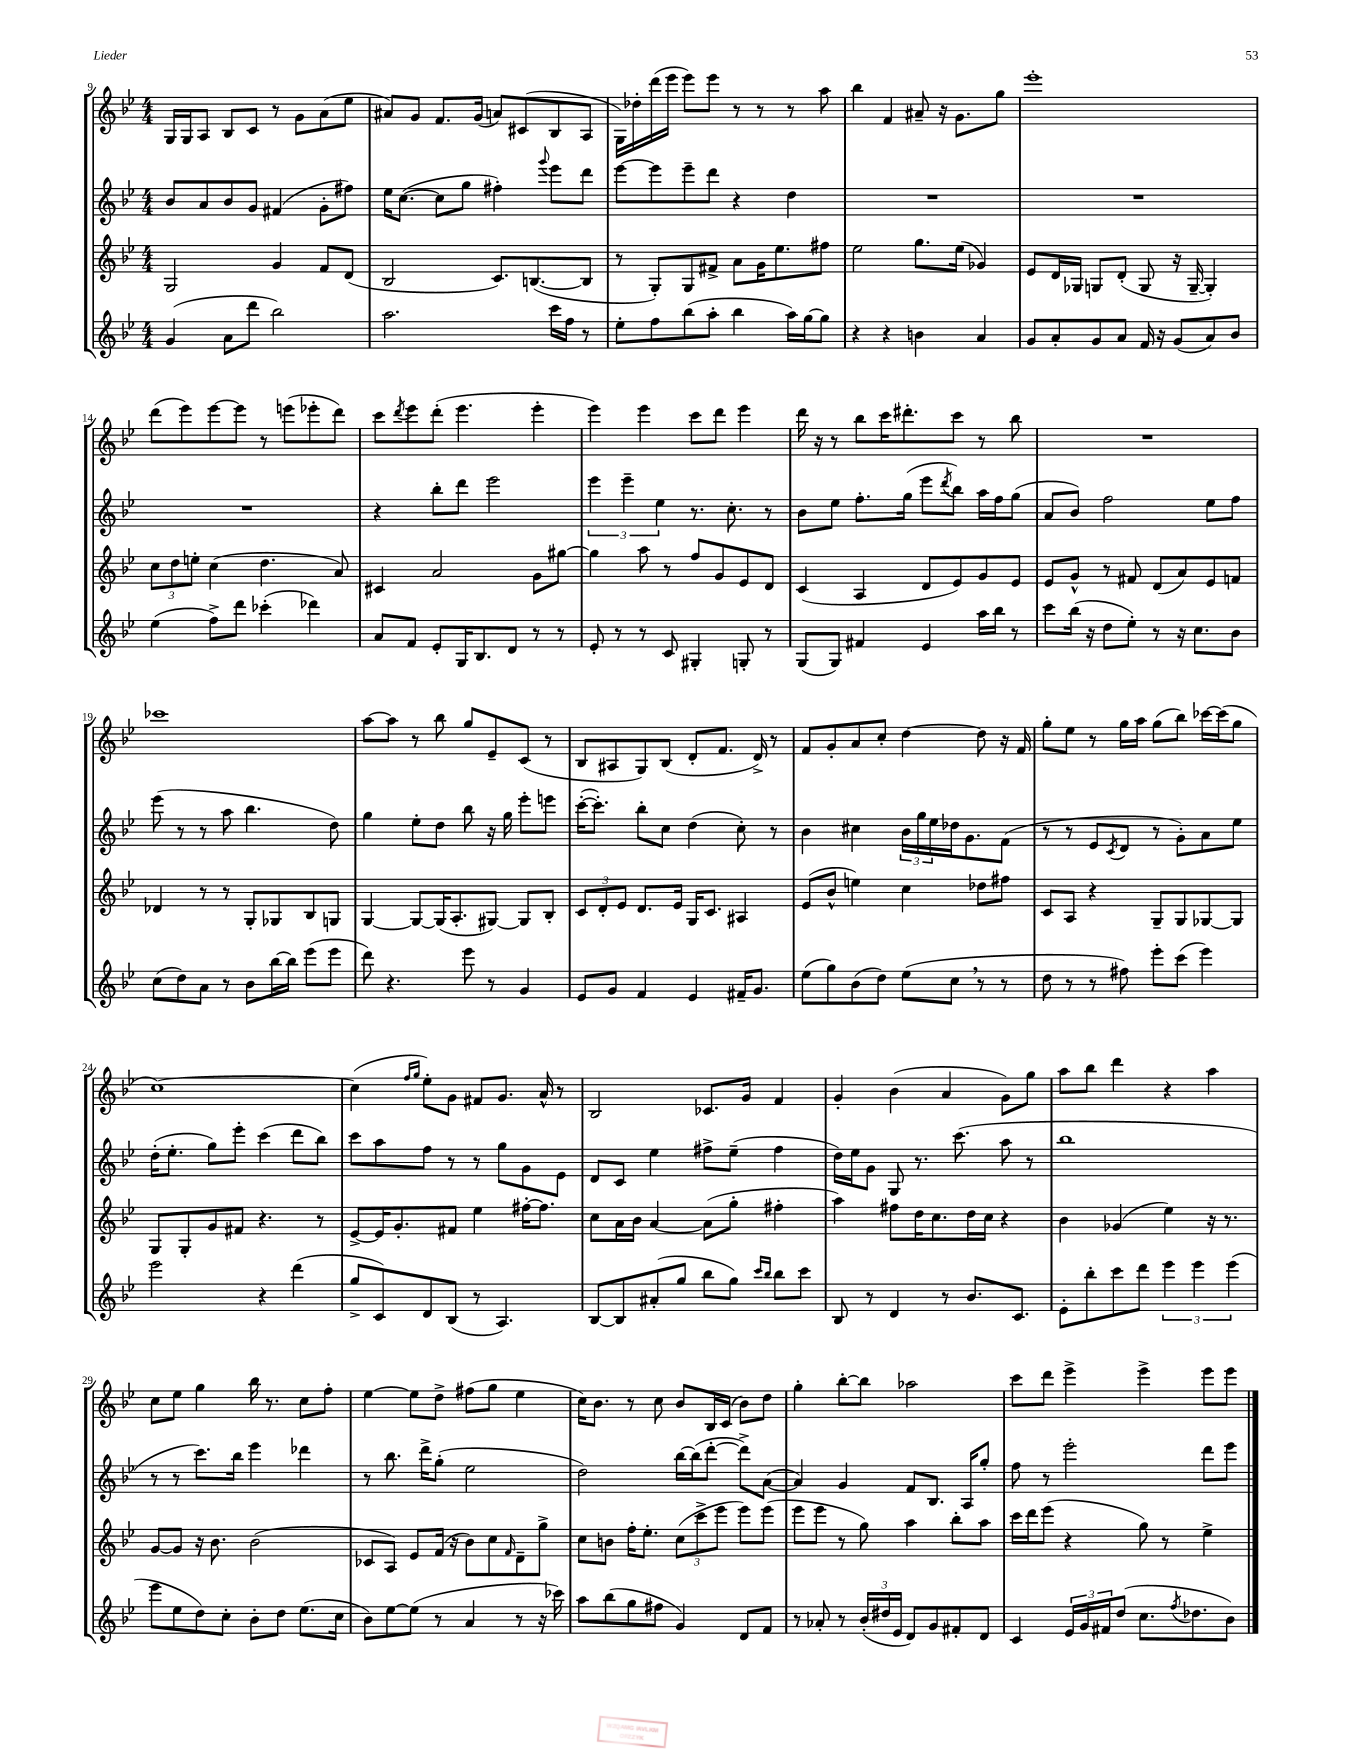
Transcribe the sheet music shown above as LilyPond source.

<<
\new StaffGroup <<
\new Staff = "s0" {
    \clef treble \key bes \major \numericTimeSignature \time 4/4
    g16 g16 a8 bes8 c'8 r8 g'8 a'8( ees''8 |
    ais'8) g'8 f'8. g'16( a'8) cis'8( bes8 a8 |
    g16) des''16-. d'''16( ees'''16 ees'''8) ees'''8 r8 r8 r8 a''8 |
    bes''4 f'4 ais'8-- r16 g'8. g''8 |
    ees'''1-. |
    d'''8( ees'''8) ees'''8~ ees'''8 r8 e'''8( ees'''8-. d'''8) |
    c'''8 \acciaccatura { d'''8 } ees'''8 d'''8-.( ees'''4. ees'''4-. |
    ees'''4) ees'''4 c'''8 d'''8 ees'''4 |
    d'''16 r16 r8 bes''8 c'''16 dis'''8.-. c'''8 r8 bes''8 |
    R1 |
    ces'''1 |
    a''8~ a''8 r8 bes''8 g''8 ees'8-- c'8( r8 |
    bes8 ais8 g8) bes8( d'8-. f'8. d'16->) r8 |
    f'8 g'8-. a'8 c''8-. d''4~ d''8 r16 f'16 |
    g''8-. ees''8 r8 g''16 a''16 g''8( bes''8) ces'''16~ ces'''16( g''8 |
    c''1~) |
    c''4( \grace { f''16 g''16 } ees''8-.) g'8 fis'8 g'8. a'16-^ r8 |
    bes2 ces'8. g'16 f'4 |
    g'4-. bes'4( a'4 g'8) g''8 |
    a''8 bes''8 d'''4 r4 a''4 |
    c''8 ees''8 g''4 bes''16 r8. c''8 f''8-. |
    ees''4~ ees''8 d''8-> fis''8( g''8 ees''4 |
    c''16) bes'8. r8 c''8 bes'8 bes16 c'16( bes'8) d''8 |
    g''4-. bes''8~-. bes''8 aes''2 |
    c'''8 d'''8 ees'''4-> ees'''4-> ees'''8 ees'''8 \bar "|." |
}
\new Staff = "s1" {
    \clef treble \key bes \major \numericTimeSignature \time 4/4
    bes'8 a'8 bes'8 g'8 fis'4( g'8-. fis''8) |
    ees''16 c''8.~( c''8 g''8 fis''4-.) \appoggiatura { g'''8 } ees'''8 d'''8 |
    ees'''8~ ees'''8 ees'''8-- d'''8 r4 d''4 |
    R1 |
    R1 |
    R1 |
    r4 bes''8-. d'''8 ees'''2 |
    \tuplet 3/2 { ees'''4 ees'''4-- ees''4 } r8. c''8.-. r8 |
    bes'8 ees''8 f''8.-. g''16( ees'''8 \acciaccatura { d'''8 } bes''8) a''16 f''16 g''8( |
    a'8 bes'8) f''2 ees''8 f''8 |
    ees'''8( r8 r8 a''8 bes''4. d''8) |
    g''4 ees''8-. d''8 bes''8 r16 g''16 ees'''8-. e'''8 |
    c'''16~-.( c'''8.-.) bes''8-. c''8 d''4( c''8-.) r8 |
    bes'4 cis''4 \tuplet 3/2 { bes'16 g''16 ees''16 } des''16 g'8. f'8( |
    r8 r8 ees'8 \acciaccatura { c'8 } d'8 r8 g'8-.) a'8 ees''8 |
    d''16-.( ees''8.-. g''8) ees'''8-. c'''4( d'''8 bes''8) |
    c'''8 a''8 f''8 r8 r8 g''8 g'8 ees'8 |
    d'8 c'8 ees''4 fis''8-> ees''8--( fis''4 |
    d''16) ees''16 g'8 g8 r8. c'''8.( a''8 r8 |
    bes''1 |
    r8 r8 c'''8.) bes''16 ees'''4 des'''4 |
    r8 bes''8. d'''16-> g''8-.( ees''2 |
    d''2) bes''16~ bes''16( d'''8~-. d'''8->) a'8~( |
    a'4) g'4 f'8 bes8. a16 g''8-. |
    f''8 r8 ees'''2-. d'''8 ees'''8 \bar "|." |
}
\new Staff = "s2" {
    \clef treble \key bes \major \numericTimeSignature \time 4/4
    g2 g'4 f'8 d'8( |
    bes2 c'8.) b8.~( b8 |
    r8 g8-.) g8 fis'8-> a'8 g'16 ees''8. fis''8 |
    ees''2 g''8. ees''16( ges'4) |
    ees'8 d'16 ges16 g8 d'8-.( g8 r16 g16~-- g4-.) |
    \tuplet 3/2 { c''8 d''8 e''8-. } c''4( d''4. a'8) |
    cis'4 a'2 g'8 gis''8~ |
    gis''4 a''8 r8 f''8 g'8 ees'8 d'8 |
    c'4( a4 d'8 ees'8) g'8 ees'8 |
    ees'8 g'8-^ r8 fis'8 d'8( a'8) ees'8 f'8 |
    des'4 r8 r8 g8-. ges8 bes8 g8 |
    g4~ g8~ g16( a8.-. gis8~) gis8 bes8-. |
    \tuplet 3/2 { c'8 d'8-. ees'8 } d'8. ees'16 g16 c'8. ais4 |
    ees'8( bes'8-^ e''4) c''4 des''8 fis''8 |
    c'8 a8 r4 g8-- g8 ges8~ ges8 |
    g8 g8-. g'8 fis'8 r4. r8 |
    ees'8~-> ees'16 g'8.-. fis'8 ees''4 fis''16~-. fis''8. |
    c''8 a'16 bes'16 a'4~ a'8( g''8-. fis''4-. |
    a''4) fis''8 d''16 c''8. d''16 c''16 r4 |
    bes'4 ges'4( ees''4) r16 r8. |
    g'8~ g'8 r16 bes'8. bes'2( |
    ces'8 a8) ees'8 f'16( r16 bes'8) c''8 \grace { f'16 } d'8-- g''8-> |
    c''8 b'8 f''16-. ees''8.-. \tuplet 3/2 { c''8( c'''8-> ees'''8 } ees'''8) ees'''8( |
    ees'''8 ees'''8 r8 g''8) a''4 bes''8-. a''8 |
    c'''16 d'''16 ees'''8( r4 g''8) r8 ees''4-> \bar "|." |
}
\new Staff = "s3" {
    \clef treble \key bes \major \numericTimeSignature \time 4/4
    g'4( a'8 d'''8 bes''2) |
    a''2. c'''16 f''16 r8 |
    ees''8-. f''8 bes''8( a''8-. bes''4 a''16) g''16~ g''8 |
    r4 r4 b'4 a'4 |
    g'8 a'8-. g'8 a'8 f'16 r16 g'8( a'8) bes'8 |
    ees''4( f''8->) d'''8 ces'''4-.( des'''4) |
    a'8 f'8 ees'8-. g16 bes8. d'8 r8 r8 |
    ees'8-. r8 r8 c'8 gis4-. g8-. r8 |
    g8( g8) fis'4 ees'4 a''16 bes''16 r8 |
    c'''8 bes''16( r16 d''8 ees''8-.) r8 r16 c''8. bes'8 |
    c''8( d''8) a'8 r8 bes'8 bes''16~ bes''16 ees'''8( ees'''8 |
    d'''8) r4. ees'''8 r8 g'4 |
    ees'8 g'8 f'4 ees'4 fis'16-- g'8. |
    ees''8( g''8) bes'8( d''8) ees''8( c''8 \breathe r8 r8 |
    d''8 r8 r8 fis''8) ees'''8-. c'''8( ees'''4) |
    ees'''2 r4 d'''4( |
    g''8-> c'8) d'8 bes8( r8 a4.) |
    bes8~ bes8 ais'8-.( g''8 bes''8 g''8) \grace { c'''16 bes''16 } bes''8 c'''8 |
    bes8 r8 d'4 r8 bes'8. c'8. |
    ees'8-. bes''8-. c'''8 d'''8 \tuplet 3/2 { ees'''4 ees'''4 ees'''4( } |
    ees'''8 ees''8 d''8) c''8-. bes'8-. d''8 ees''8.( c''16 |
    bes'8) ees''8~ ees''8( r8 a'4 r8 r16 ces'''16) |
    a''8 bes''8( g''8 fis''8 g'4) d'8 f'8 |
    r8 aes'8-. r8 \tuplet 3/2 { bes'16-.( dis''16 ees'16 } d'8) g'8 fis'8-. d'8 |
    c'4 \tuplet 3/2 { ees'16 g'16 fis'16 } d''8( c''8. \acciaccatura { f''8 } des''8. bes'8) \bar "|." |
}
>>
>>
\layout { \context { \Score currentBarNumber = #9 } }
